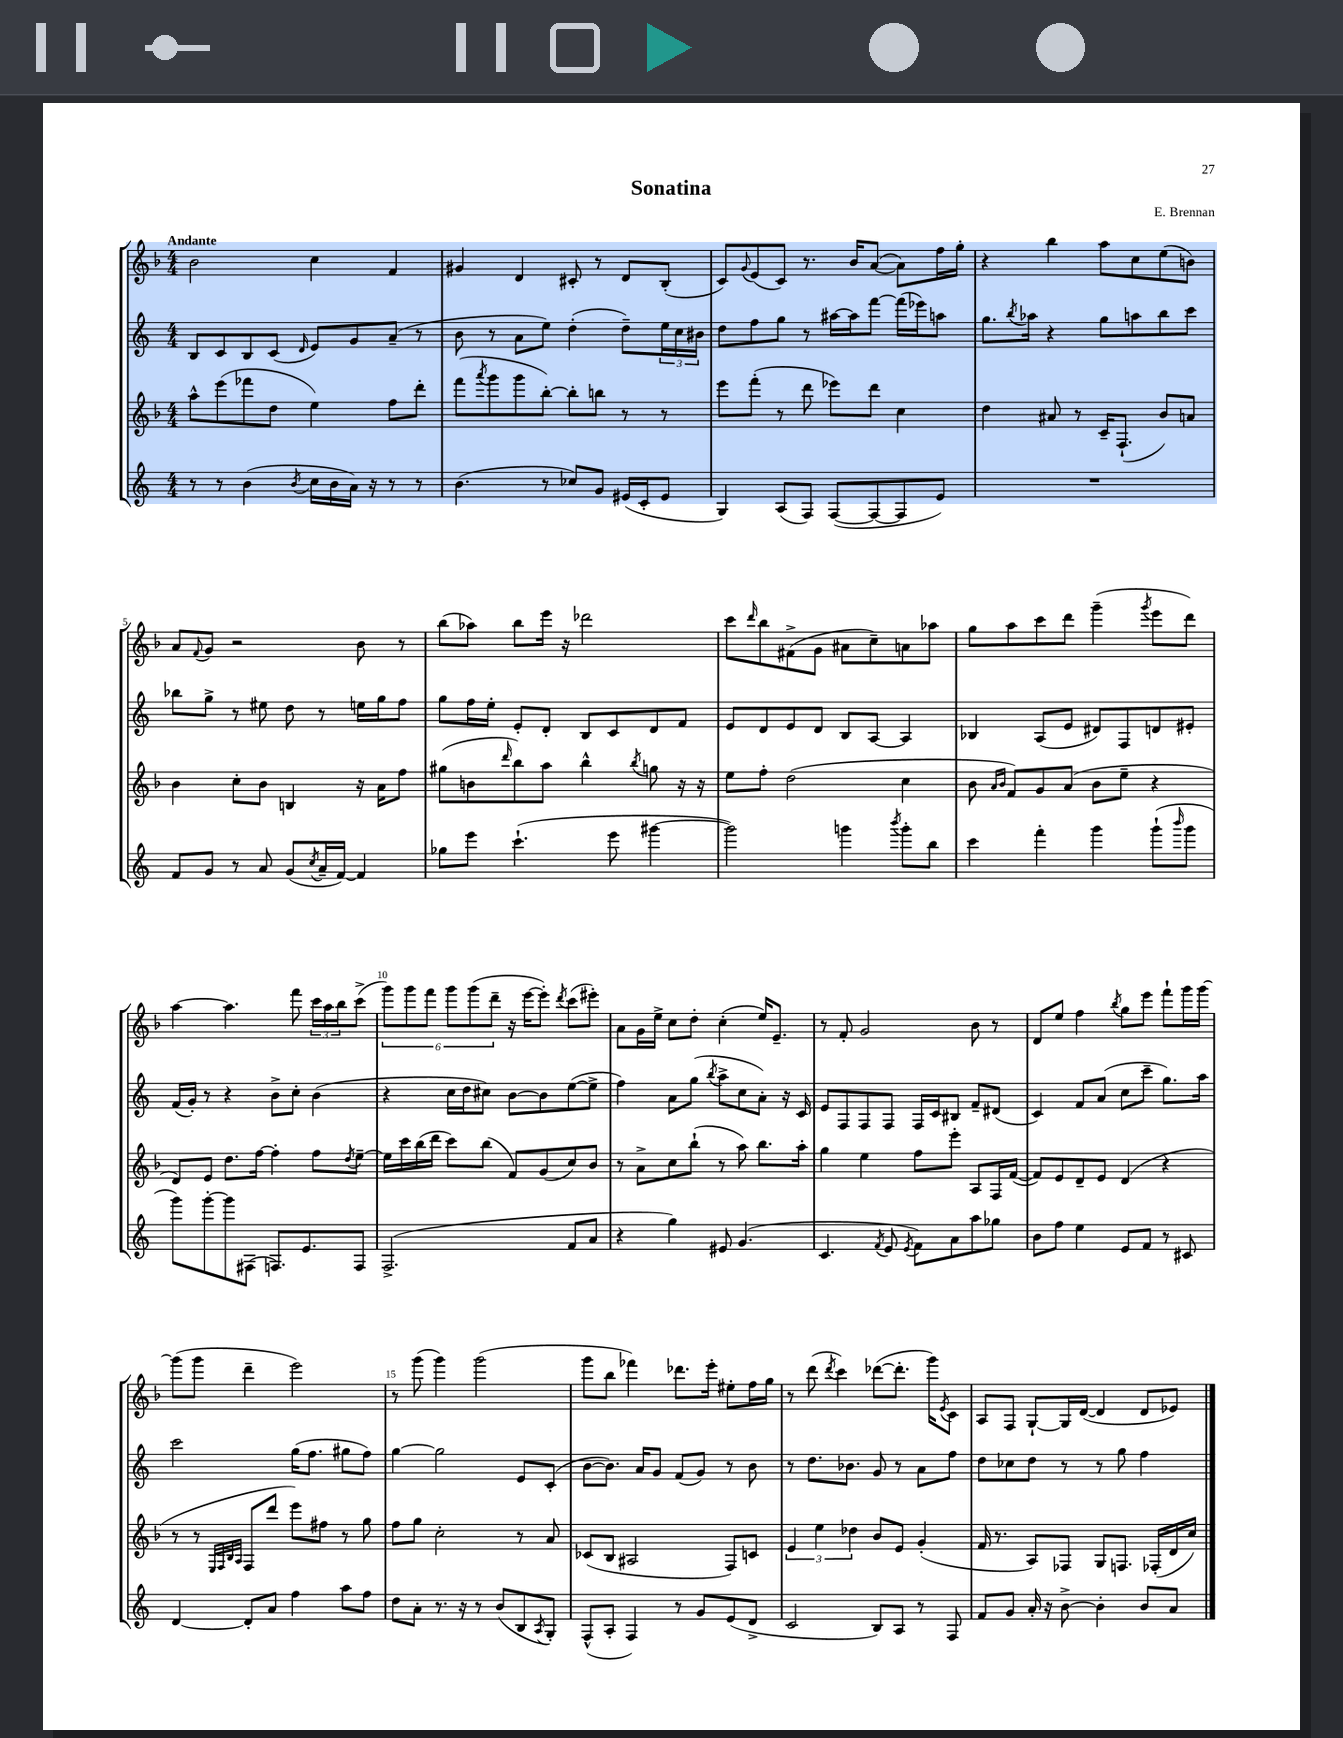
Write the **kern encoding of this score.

**kern	**kern	**kern	**kern
*staff4	*staff3	*staff2	*staff1
*clefG2	*clefG2	*clefG2	*clefG2
*k[]	*k[b-]	*k[]	*k[b-]
*M4/4	*M4/4	*M4/4	*M4/4
8r	8aa^^	8B	2b-
8r	(8eee	8c	.
(4b	8fff-	8B	.
.	8dd	(8c	.
8qb	.	16qqd	.
16cc	4ee)	8e)	4cc
16b	.	.	.
16a)	.	8g	.
16r	.	.	.
8r	8ff	(8a~	4f
8r	8ddd'	8r	.
=	=	=	=
(4.b	(8fff	8b	4g#
.	8qaaa	.	.
.	8ggg	8r	.
.	8ggg	8a	4d
8r	[8bb-')	8ee)	.
8cc-)	8bb-']	(4dd'	8c#'
8g	8bb	.	8r
(16e#	8r	8dd~)	8d
16c'	.	.	.
8e#	8r	24ee	(8B-'
.	.	24cc	.
.	.	24b#	.
=	=	=	=
4G)	8eee	8dd	8c)
.	.	.	8qqg
.	(8fff'	8ff	(8e
(8A	8r	8gg	8c)
8F)	8ddd	8r	8.r
([8F	8eee-)	[16aa#	.
.	.	16aa#]	16b-
8F_	8ddd	[8fff	([8a
8F]	4cc	(16fff]	8a])
.	.	16eee-)	.
8e)	.	8aa	16ff
.	.	.	16gg'
=	=	=	=
1r	4dd	8.gg	4r
.	.	8qbb	.
.	.	16aa-	.
.	8a#	4r	4bb-
.	8r	.	.
.	16c~	8gg	8aa
.	(8.F`	.	.
.	.	8aa	8cc
.	8b-)	8bb	(8ee
.	8a	8ccc	8b)
=	=	=	=
8f	4b-	8bb-	8a
.	.	.	8qqf
8g	.	8gg^	8g
8r	8cc'	8r	2r
8a	8b-	8ee#	.
(8g	4B	8dd	.
8qcc	.	.	.
16a~	.	8r	.
[16f)	.	.	.
4f]	16r	16ee	8b-
.	16a	16gg	.
.	8ff	8ff	8r
=	=	=	=
8gg-	(8gg#	8gg	(8bb-
8eee	8b	16ff	8aa-)
.	.	16ee'	.
.	16qqddd	.	.
(4.ccc`	8bb-)	8e'	8bb-
.	8aa	8d'	16eee
.	.	.	16r
.	4bb-^^	8B	2ddd-
8eee	.	8c	.
.	8qbb-	.	.
[4ggg#	8gg	8d	.
.	16r	8f	.
.	16r	.	.
=	=	=	=
2ggg#])	8ee	8e	8ccc
.	.	.	16qqddd
.	8ff'	8d	8bb-
.	(2dd	8e	(8f#^
.	.	8d	8g
4ggg	.	8B	8a#
.	.	[8A	8cc~)
8qbbb	.	.	.
8ggg'	4cc	4A]	8a
8bb	.	.	8aa-
=	=	=	=
4ccc	8b-	4B-	8gg
.	16qqa	.	.
.	16qqb-	.	.
.	8f)	.	8aa
4fff'	8g	(8A	8ccc
.	(8a	8e	8ddd
4ggg	8b-	8d#)	(4ggg~
.	8ee~	8F	.
.	.	.	8qggg
(8ggg`	4r	8d	8eee
16qqbbb	.	.	.
8ggg	.	8e#'	8ddd)
=	=	=	=
8ggg)	8d)	(16f	[4aa
.	.	16g')	.
[8ggg'	8e	8r	.
8ggg]	8.dd	4r	4.aa]
(8F#	.	.	.
.	[16ff	.	.
8.F)	4ff']	8b^	.
.	.	8cc'	8fff
8.e	.	.	.
.	8ff	(4b	24ccc
.	.	.	24aa
.	.	.	24bb-
.	8qdd	.	.
8F	[8ee~	.	(8ccc^
=	=	=	=
(2.F^	16ee]	4r	12ggg)
.	16ccc	.	.
.	.	.	12ggg
.	(16bb-	.	.
.	.	.	12fff
.	16ddd	.	.
.	8ccc)	16cc	12ggg
.	.	16dd	.
.	.	.	(12ggg
.	(8bb-	8cc#)	.
.	.	.	12ddd~
.	8f)	[8b	16r
.	.	.	[16eee
.	(8g	8b]	8eee'])
.	.	.	8qddd
8f	8cc)	([8ee	(8ccc
8a	8b-	8ee^]	8eee#')
=	=	=	=
4r	8r	4ff)	8a
.	8a^	.	16g
.	.	.	16ee^
4gg)	8cc	8a	8cc
.	(8bb-`	(8gg	8dd'
.	.	8qbb	.
8e#	8r	8aa^	(4cc'
(4.g	8aa)	8cc	.
.	8.bb-	8a')	16ee)
.	.	.	8.e~
.	.	16r	.
.	16aa'	16c	.
=	=	=	=
4.c	4gg	8e	8r
.	.	8F	8f'
.	4ee	8F	2g
8qf	.	.	.
8e	.	8F	.
8qe	.	.	.
8f)	8ff	16F	.
.	.	16c	.
8a	8eee'	8B#	.
8aa	8A	8f~	8b-
8gg-	16F	(8d#	8r
.	([16f	.	.
=	=	=	=
8b	8f])	4c)	8d
8ff	8e	.	8ee
4ee	8d~	8f	4ff
.	8e	(8a	.
.	.	.	8qbb-
8e	(4d	8cc	8gg
8f	.	8ccc~	8eee
8r	4r	8.gg)	8fff`
8c#	.	.	16ggg
.	.	16aa	[16ggg
=	=	=	=
[4d	8r	2ccc	(8ggg]
.	8r	.	8ggg
.	32qqE	.	.
.	32qqF	.	.
.	32qqB-	.	.
.	32qqA	.	.
8d']	8F	.	4ddd~
8a	8ddd	.	.
4ff	8eee)	(16gg	2eee)
.	.	8.ff	.
.	8ff#	.	.
8aa	8r	8gg#	.
8ff	8gg	8ff)	.
=	=	=	=
8dd	8ff	[4gg	8r
8a'	8gg	.	(8ggg
8.r	2cc'	2gg]	4ggg)
16r	.	.	.
8r	.	.	(2ggg
(8b	.	.	.
8B	8r	8e	.
8qA	.	.	.
8G')	8a	(8c'	.
=	=	=	=
(8F^^	(8c-	[8b	8ggg
8A'	8B-	8.b])	8bb-
4F)	2A#	.	4fff-)
.	.	16a	.
.	.	8g	.
8r	.	(8f	8.ddd-
8g	.	8g)	.
.	.	.	16eee'
(8e	8F)	8r	8ee#'
8d^	8c	8b	16ff
.	.	.	16gg
=	=	=	=
2c	6e	8r	8r
.	.	8.dd	(8ddd
.	6ee	.	.
.	.	.	8qddd
.	.	.	4ccc)
.	.	8.b-	.
.	6dd-	.	.
8B)	8b-	8g	([8ddd-
8A	8e	8r	8.ddd-']
8r	(4g'	8a	.
.	.	.	16ggg)
.	.	.	8qe
8F	.	8ff	8c
=	=	=	=
8f	16f	8dd	8A
.	8.r	.	.
8g	.	8cc-	8F
16a'	8A)	8dd	[8G`
16r	.	.	.
[8b^	8F-	8r	16G]
.	.	.	([16d
4b']	8G	8r	4d]
.	8.F	8gg	.
8b	.	4ff	8d
.	(16F-'	.	.
8a	16d	.	8e-)
.	16cc)	.	.
==	==	==	==
*-	*-	*-	*-
